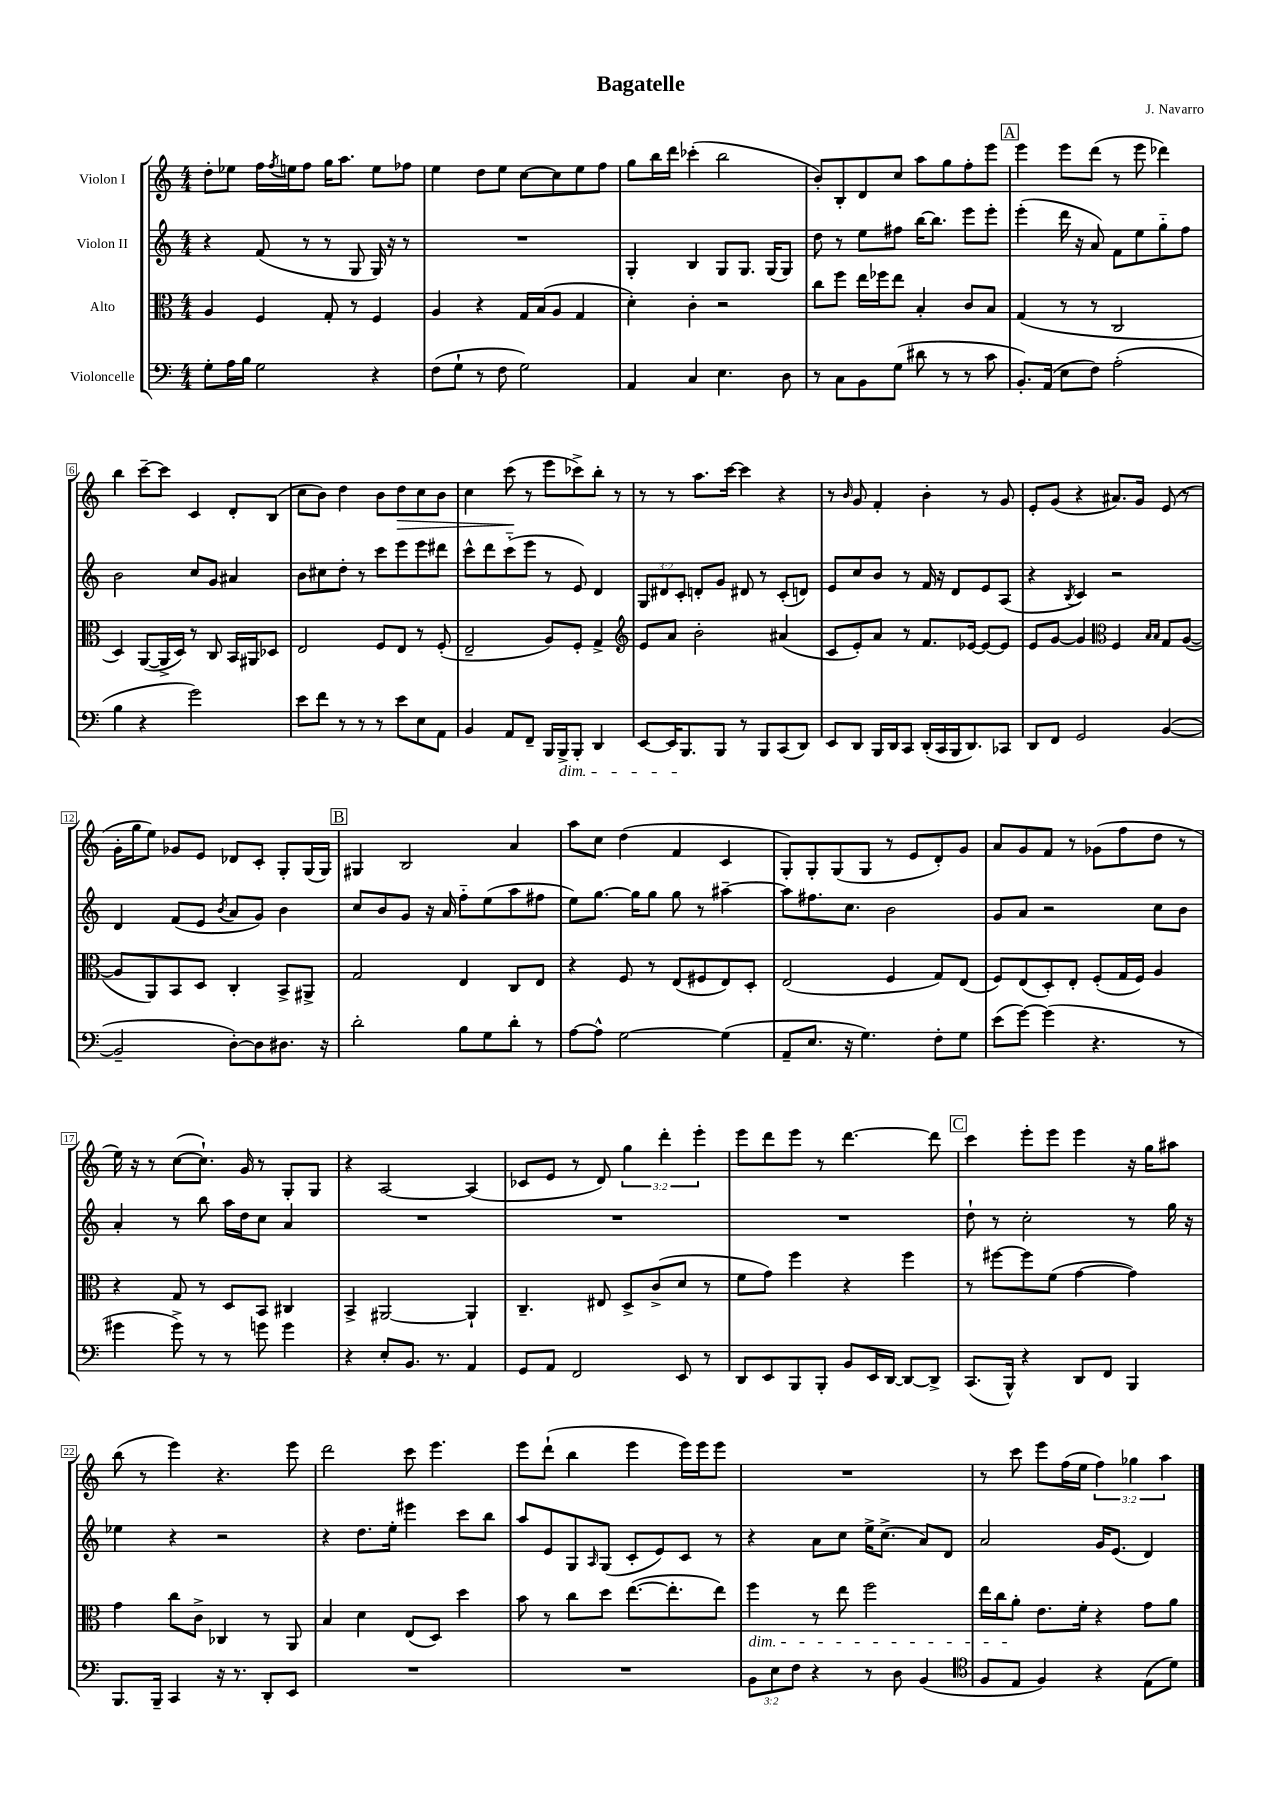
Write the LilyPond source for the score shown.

\header { title = "Bagatelle" composer = "J. Navarro" }
<<
\new StaffGroup <<
\new Staff = "s0" \with { instrumentName = "Violon I" } {
    \clef treble \key c \major \numericTimeSignature \time 4/4 \override Staff.TupletNumber.text = #tuplet-number::calc-fraction-text
    d''8-. ees''8 f''16 \acciaccatura { f''8 } e''16 f''8 g''16 a''8. e''8 fes''8 |
    e''4 d''8 e''8 c''8~ c''8 e''8 f''8 |
    g''8 b''16 d'''16 ces'''4-.( b''2 |
    b'8-.) b8-. d'8 c''8 a''8 g''8 f''8-. e'''8 |
    \mark \markup { \box "A" } e'''4 e'''8 d'''8( r8 e'''8 des'''4) |
    b''4 c'''8~-- c'''8 c'4 d'8-. b8( |
    c''8 b'8) d''4 b'8 d''8\> c''8 b'8 |
    c''4 c'''8\!( r8 e'''8 ces'''8->) b''8-. r8 |
    r8 r8 a''8. c'''16~ c'''4 r4 |
    r8 \grace { b'16 } g'8 f'4-. b'4-. r8 g'8 |
    e'8-. g'8( r4 ais'8.) g'16 e'8( r8 |
    g'16-. g''16 e''8) ges'8 e'8 des'8 c'8-. g8-. g16( g16) |
    \mark \markup { \box "B" } gis4 b2 a'4 |
    a''8 c''8 d''4( f'4 c'4 |
    g8-.) g8-. g8( g8 r8 e'8 d'8-.) g'8 |
    a'8 g'8 f'8 r8 ges'8( f''8 d''8 r8 |
    e''16) r16 r8 c''8~( c''8.-!) g'16 r8 g8-. g8 |
    r4 a2~ a4( |
    ces'8 e'8 r8 d'8) \tuplet 3/2 { g''4 d'''4-. e'''4-. } |
    e'''8 d'''8 e'''8 r8 d'''4.~ d'''8 |
    \mark \markup { \box "C" } c'''4 e'''8-. e'''8 e'''4 r16 g''16 ais''8 |
    b''8( r8 e'''4) r4. e'''8 |
    d'''2 c'''8 e'''4. |
    e'''8 d'''8-!( b''4 e'''4 e'''16) e'''16 e'''8 |
    R1 |
    r8 c'''8 e'''8 f''16( e''16 \tuplet 3/2 { f''4) ges''4 a''4 } \bar "|." |
}
\new Staff = "s1" \with { instrumentName = "Violon II" } {
    \clef treble \key c \major \numericTimeSignature \time 4/4 \override Staff.TupletNumber.text = #tuplet-number::calc-fraction-text
    r4 f'8( r8 r8 g8 g16) r16 r8 |
    R1 |
    g4-. b4 g8 g8. g16( g8) |
    d''8 r8 e''8 fis''8 b''16~ b''8. e'''8 e'''8-. |
    \mark \markup { \box "A" } e'''4-.( d'''16 r16 a'8) f'8 e''8 g''8-_ f''8 |
    b'2 c''8 g'8 ais'4 |
    b'8 cis''8 d''8-. r8 c'''8 e'''8 e'''8 dis'''8 |
    c'''8-^ d'''8 c'''8-_( e'''8 r8 e'8) d'4 |
    \tuplet 3/2 { g8 dis'8 c'8-. } d'8-. g'8 dis'8 r8 c'8-.( d'8) |
    e'8 c''8 b'8 r8 f'16 r16 d'8 e'8 a8( |
    r4 \acciaccatura { b8 } c'4) r2 |
    d'4 f'8( e'8 \acciaccatura { b'8 } a'8 g'8) b'4 |
    \mark \markup { \box "B" } c''8 b'8 g'8 r16 a'16 f''8-_ e''8( a''8 fis''8 |
    e''8) g''8.~ g''16 g''8 g''8 r8 ais''4~-- |
    ais''8 fis''8. c''8. b'2 |
    g'8 a'8 r2 c''8 b'8 |
    a'4-. r8 b''8 a''16 d''16 c''8 a'4 |
    R1 |
    R1 |
    R1 |
    \mark \markup { \box "C" } d''8-! r8 c''2-. r8 g''16 r16 |
    ees''4 r4 r2 |
    r4 d''8. e''16-. eis'''4 c'''8 b''8 |
    a''8 e'8 g8 \grace { a16 } g8( c'8-. e'8) c'8 r8 |
    r4 a'8 c''8 e''16-> c''8.->( a'8) d'8 |
    a'2 g'16 e'8.( d'4) \bar "|." |
}
\new Staff = "s2" \with { instrumentName = "Alto" } {
    \clef alto \key c \major \numericTimeSignature \time 4/4
    a4 f4 g8-. r8 f4 |
    a4 r4 g16 b16( a8 g4 |
    d'4-.) c'4-. r2 |
    c''8 f''8 e''16 fes''16 e''8 b4-. c'8 b8 |
    \mark \markup { \box "A" } g4( r8 r8 c2 |
    d4) a,8~( a,16-> d16) r8 c8 b,16 ais,16 des8 |
    e2 f8 e8 r8 f8-.( |
    e2-- a8) f8-. g4-> |
    \clef treble e'8 a'8 b'2-. ais'4( |
    c'8 e'8-.) a'8 r8 f'8. ees'16~ ees'8~ ees'8 |
    e'8 g'8~ g'4 \clef alto f4 \grace { b16 b16 } g8 a8~( |
    a8 a,8) b,8 d8 c4-. b,8-> ais,8-> |
    \mark \markup { \box "B" } g2 e4 c8 e8 |
    r4 f8 r8 e8( fis8 e8) d8-. |
    e2( f4 g8) e8( |
    f8) e8( d8-.) e8-. f8-.( g16 f16) a4 |
    r4 g8 r8 d8 b,8 cis4 |
    b,4-> ais,2~ ais,4-! |
    c4.-- eis8 d8-> c'8->( d'8 r8 |
    f'8 g'8) f''4 r4 f''4 |
    \mark \markup { \box "C" } r8 fis''8~ fis''8 f'8( g'4~ g'4) |
    g'4 c''8 c'8-> ces4 r8 a,8 |
    b4 d'4 e8( d8) d''4 |
    b'8 r8 c''8 d''8 e''8.~( e''8.-. e''8) |
    f''4\dim r8 e''8 f''2 |
    e''16 c''16 a'8-.\! e'8. f'16-. r4 g'8 a'8 \bar "|." |
}
\new Staff = "s3" \with { instrumentName = "Violoncelle" } {
    \clef bass \key c \major \numericTimeSignature \time 4/4 \override Staff.TupletNumber.text = #tuplet-number::calc-fraction-text
    g8-. a16 b16 g2 r4 |
    f8( g8-! r8 f8 g2) |
    a,4 c4 e4. d8 |
    r8 c8 b,8 g8( dis'8 r8 r8 c'8 |
    \mark \markup { \box "A" } b,8.-.) a,16( e8 f8) a2-.( |
    b4 r4 g'2) |
    e'8 f'8 r8 r8 r8 e'8 e8 a,8 |
    b,4 a,8 f,8-- b,,16 b,,16->\dim b,,8-. d,4 |
    e,8~ e,16 b,,8.\! b,,8 r8 b,,8 c,8( d,8) |
    e,8 d,8 b,,16 d,16 c,8 d,16-.( c,16 b,,16 d,8.) ces,8 |
    d,8 f,8 g,2 b,4~( |
    b,2-- d8~-.) d8 dis8. r16 |
    \mark \markup { \box "B" } d'2-. b8 g8 d'8-. r8 |
    a8~ a8-^ g2~ g4( |
    a,8-- e8. r16 g4.) f8-. g8 |
    e'8( g'8~) g'4( r4. r8 |
    gis'4 gis'8->) r8 r8 g'8 g'4 |
    r4 e8-. b,8. r8. a,4 |
    g,8 a,8 f,2 e,8 r8 |
    d,8 e,8 b,,8 b,,8-. b,8 e,16 d,16~ d,8~ d,8-> |
    \mark \markup { \box "C" } c,8.( b,,16-^) r4 d,8 f,8 b,,4 |
    b,,8. b,,16-- c,4 r16 r8. d,8-. e,8 |
    R1 |
    R1 |
    \tuplet 3/2 { b,8 e8 f8 } r4 r8 d8 b,4( |
    \clef tenor f8 e8 f4) r4 e8( d'8) \bar "|." |
}
>>
>>
\layout { \context { \Score \override BarNumber.stencil = #(make-stencil-boxer 0.1 0.3 ly:text-interface::print) } }
